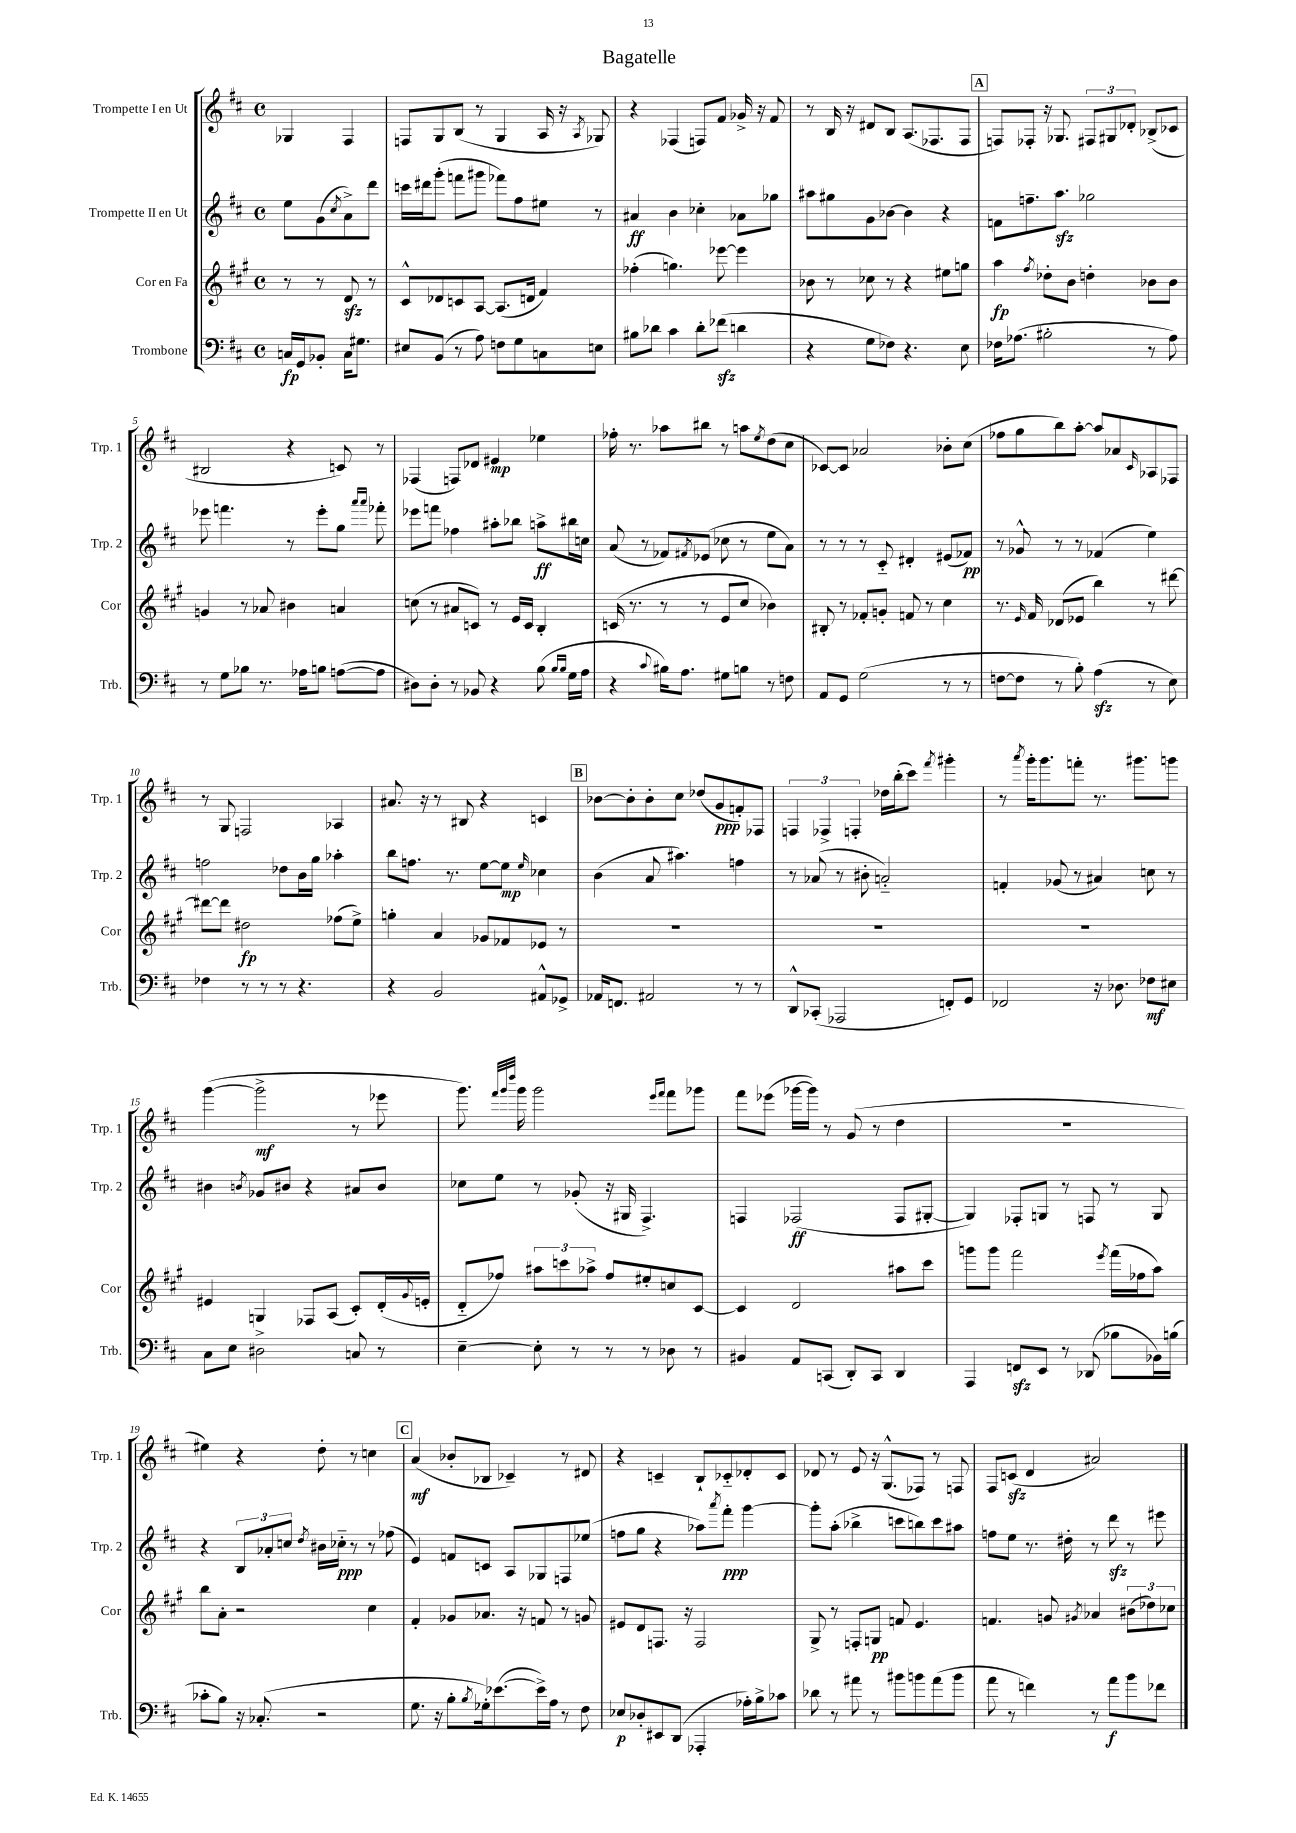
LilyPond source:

\header { title = "Bagatelle" }
<<
\new StaffGroup <<
\new Staff = "s0" \with { instrumentName = "Trompette I en Ut" shortInstrumentName = "Trp. 1" } {
    \clef treble \key d \major \defaultTimeSignature \time 4/4 \partial 2
    ges4 fis4 |
    f8 g8 b8( r8 g4 a16 r16 \acciaccatura { a8 } ges8) |
    r4 fes4( f8) fis'8 ges'16-> r16 fis'8 |
    r8 b16 r16 dis'8 b8 a8.( fes8. fes8 |
    \mark \markup { \box "A" } f8) fes8-. r16 ges8. \tuplet 3/2 { fis8 gis8 des'8-. } bes8->( ces'8 |
    bis2 r4 c'8) r8 |
    fes4( f8) des'8 eis'4\mp ees''4 |
    fes''16-. r8. aes''8 bis''8 r8 a''8 \acciaccatura { e''8 } d''8( cis''8 |
    ces'8~) ces'8 aes'2 bes'8-. cis''8( |
    fes''8 g''8 b''8) a''8~-. a''8 aes'8 \grace { cis'16 } aes8 fes8 |
    r8 g8 f2 aes4 |
    ais'8. r16 r8 bis8 r4 c'4 |
    \mark \markup { \box "B" } bes'8~ bes'8-. bes'8-. cis''8 des''8( g'8\ppp f'8-.) fes8 |
    \tuplet 3/2 { f4 fes4-> f4-. } des''16 b''16-.( cis'''8) \acciaccatura { fis'''8 } gis'''4-. |
    r8 \acciaccatura { a'''8 } g'''16-. g'''8. f'''8-. r8. gis'''8. g'''8 |
    g'''4~( g'''2->\mf r8 ees'''8 |
    g'''8.) \grace { fis'''32 g'''32 d''''32 } g'''16 g'''2 \grace { e'''16 fis'''16 } fis'''8 ges'''8 |
    fis'''8 ees'''8( ges'''16~ ges'''16) r8 g'8( r8 d''4 |
    R1 |
    eis''4) r4 d''8-. r8 c''4 |
    \mark \markup { \box "C" } a'4\mf( bes'8-. bes8 ces'4--) r8 dis'8 |
    r4 c'4-- b8-! ces'8-_ des'8-. ces'8 |
    des'8 r8 e'8 r16 g8.-^( fes8) r8 f8 |
    fis8 c'8\sfz( d'4 ais'2) \bar "|." |
}
\new Staff = "s1" \with { instrumentName = "Trompette II en Ut" shortInstrumentName = "Trp. 2" } {
    \clef treble \key d \major \defaultTimeSignature \time 4/4 \partial 2
    e''8 g'8( \acciaccatura { cis''8 } a'8->) d'''8 |
    c'''16 dis'''16 g'''8-.( f'''8 gis'''8 fes'''8) fis''8 eis''8 r8 |
    ais'4\ff b'4 ces''4-. aes'8 ges''8 |
    ais''8 gis''8 g'8 bes'8~ bes'4 r4 |
    \mark \markup { \box "A" } f'8 f''8.-- a''8.\sfz ges''2 |
    ees'''8 f'''4. r8 ees'''8-. g''8 \grace { a'''16 a'''16 } fes'''8-. |
    ees'''8 f'''8 fes''4 ais''8-. bes''8 a''8->\ff bis''16 c''16 |
    a'8( r8 fes'8) \acciaccatura { fis'8 } ees'8( ces''8 r8 e''8 a'8) |
    r8 r8 r8 cis'8-_ dis'4-. eis'8( fes'8\pp) |
    r8 ges'8-^ r8 r8 fes'4( e''4) |
    f''2 des''8 b'16 g''16 aes''4-. |
    b''8 f''8. r8. e''8~ e''8\mp \grace { e''16 } ces''4 |
    \mark \markup { \box "B" } b'4( a'8 ais''4.) f''4 |
    r8 aes'8( r8 bis'8-. a'2-_) |
    f'4-. ges'8( r8 ais'4) c''8 r8 |
    bis'4 \acciaccatura { b'8 } ges'8 bis'8 r4 ais'8 bis'8 |
    ces''8 e''8 r8 ges'8-.( r16 gis16 fis4.->) |
    f4 fes2\ff( fes8 gis8~-. |
    gis4) fes8-. g8 r8 f8 r8 g8 |
    r4 \tuplet 3/2 { b8 aes'8-. c''8 } \acciaccatura { d''8 } bis'16 ces''16-_\ppp r8 r8 fes''8( |
    \mark \markup { \box "C" } e'4) f'8 c'8 a8 ges8 f8 ees''8( |
    f''8 g''8 r4 aes''8) \acciaccatura { a'''8 } fis'''8-.\ppp g'''4~ |
    g'''8-. a''8-.( bes''4-> c'''8 b''8) c'''8 ais''8 |
    f''8 e''8 r8. dis''16-. r8 d'''8\sfz r8 eis'''8 \bar "|." |
}
\new Staff = "s2" \with { instrumentName = "Cor en Fa" shortInstrumentName = "Cor" } {
    \clef treble \key a \major \defaultTimeSignature \time 4/4 \partial 2
    r8 r8 d'8\sfz r8 |
    cis'8-^ des'8 c'8 a8~ a8.( d'16 fis'4) |
    fes''4-.( g''4.) ees'''8~ ees'''4 |
    bes'8 r8 ces''8 r8 r4 eis''8 g''8 |
    \mark \markup { \box "A" } a''4\fp \acciaccatura { fis''8 } des''8-. b'8 d''4-. bes'8 bes'8 |
    g'4 r8 aes'8 bis'4 a'4 |
    c''8( r8 ais'8 c'8) r8 e'16 c'16 b4-. |
    c'16( r8. r8 r8 e'8 cis''8 bes'4) |
    bis8-. r8 fes'8-. g'8-. f'8 r8 cis''4 |
    r8. \grace { e'16 } fis'16 des'8( ees'8 b''4) r8 dis'''8~ |
    dis'''8~ dis'''8 dis''2\fp fes''8( e''8->) |
    g''4-. a'4 ges'8 fes'8 ees'8 r8 |
    \mark \markup { \box "B" } R1 |
    R1 |
    R1 |
    eis'4 g4 fes8 a8( cis'8-.) d'16-.( \appoggiatura { gis'8 } e'16-. |
    d'8-_ fes''8) \tuplet 3/2 { ais''8 c'''8 aes''8-> } fes''8 eis''8-. c''8 cis'8~ |
    cis'4 d'2 ais''8 cis'''8 |
    g'''8 g'''8 fis'''2 \acciaccatura { e'''8 } fis'''16( fes''16 a''8) |
    b''8 a'8-. r2 cis''4 |
    \mark \markup { \box "C" } fis'4-. ges'8 aes'8. r16 f'8 r8 g'8 |
    eis'8 d'8 f8. r16 f2 |
    gis8-> r8 f8-. g8\pp f'8 e'4. |
    f'4. g'8 \acciaccatura { gis'8 } aes'4 \tuplet 3/2 { bis'8( des''8) ces''8 } \bar "|." |
}
\new Staff = "s3" \with { instrumentName = "Trombone" shortInstrumentName = "Trb." } {
    \clef bass \key d \major \defaultTimeSignature \time 4/4 \partial 2
    c16\fp g,16 bes,8-. c16 gis8. |
    eis8 b,8( r8 a8) f8 g8 c8 e8 |
    bis8 des'8 cis'4 des'8-. fes'8\sfz( d'4 |
    r4 g8 fes8) r4. e8 |
    \mark \markup { \box "A" } fes16 aes8.( bis2-. r8 aes8) |
    r8 g8 bes8 r8. aes16 b8 a8~( a8 |
    dis8) dis8-. r8 bes,8 r4 b8( \grace { b16 b16 } g16 a16 |
    r4 \appoggiatura { cis'8 } bis16) a8. gis8 b8 r8 f8 |
    a,8 g,8 g2( r8 r8 |
    f8~ f8 r8 b8-.) a4\sfz( r8 e8) |
    fes4 r8 r8 r8 r4. |
    r4 b,2 ais,8-^ ges,8-> |
    \mark \markup { \box "B" } aes,16 f,8. ais,2 r8 r8 |
    d,8-^ ces,8-.( aes,,2 f,8-.) g,8 |
    fes,2 r16 des8. fes8\mf eis8 |
    cis8 e8 dis2-> c8 r8 |
    e4~-- e8-. r8 r8 r8 des8 r8 |
    bis,4 a,8 c,8( d,8-.) c,8 d,4 |
    a,,4 f,8\sfz e,8 r8 des,8( bes8 bes,16) b16( |
    ces'8-. b8) r16 ces8.-.( r2 |
    \mark \markup { \box "C" } g8. r16 b8-. \acciaccatura { b8 } ges16-.) ees'8.~( ees'16->) a16 r8 fis8 |
    ees8\p des8-. eis,8 d,8( aes,,4-. aes16-.) b16-> ces'8 |
    des'8 r8 ais'8 r8 bis'8 b'8 ais'8( b'8 |
    a'8 r8 f'4) r8 a'8\f b'8 fes'8 \bar "|." |
}
>>
>>
